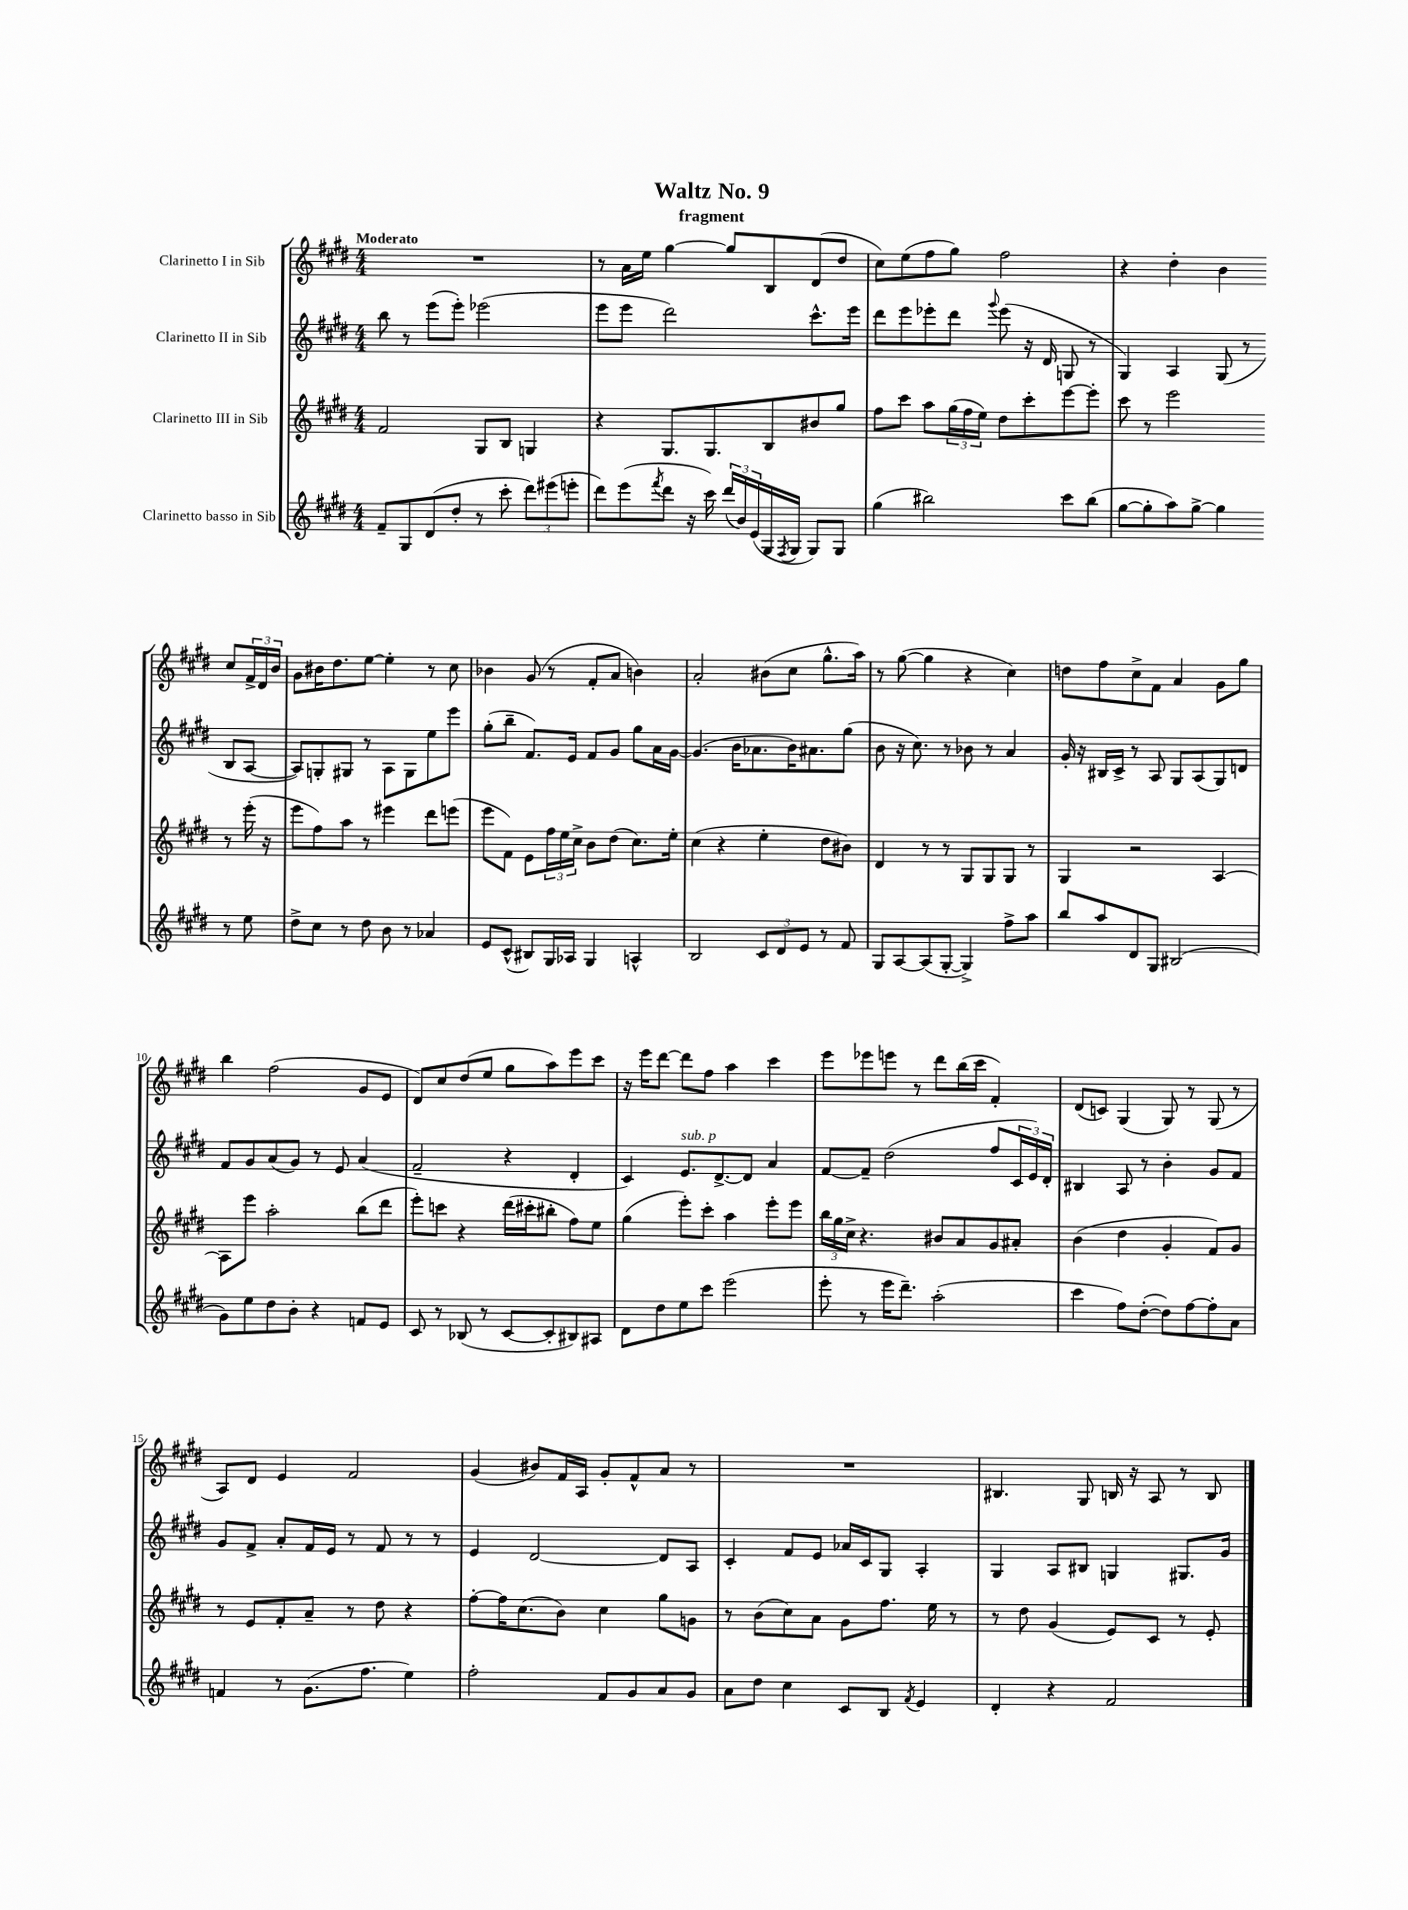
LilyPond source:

\header { title = "Waltz No. 9" subtitle = "fragment" }
<<
\new StaffGroup <<
\new Staff = "s0" \with { instrumentName = "Clarinetto I in Sib" } {
    \clef treble \key e \major \numericTimeSignature \time 4/4 \tempo "Moderato"
    R1 |
    r8 a'16 e''16 gis''4~ gis''8 b8 dis'8( dis''8 |
    cis''8) e''8( fis''8 gis''8) fis''2 |
    r4 dis''4-. b'4 cis''8 \tuplet 3/2 { fis'16-> dis'16 b'16 } |
    gis'8 bis'16 dis''8. e''8~ e''4-. r8 cis''8 |
    bes'4 gis'8( r8 fis'8-. a'8 b'4) |
    a'2-. bis'8( cis''8 gis''8.-^ a''16) |
    r8 gis''8~( gis''4 r4 cis''4) |
    d''8 fis''8 cis''8-> fis'8 a'4 gis'8 gis''8 |
    b''4 fis''2( gis'8 e'8 |
    dis'8) cis''8 dis''8( e''8 gis''8 a''8) e'''8 cis'''8 |
    r16 e'''16 dis'''8~ dis'''8 fis''8 a''4 cis'''4 |
    e'''8 ees'''8 e'''8 r8 dis'''8 b''16( cis'''16 fis'4-.) |
    dis'8( c'8) gis4( gis8) r8 gis8( r8 |
    a8) dis'8 e'4 fis'2 |
    gis'4( bis'8) fis'16 a16 gis'8-. fis'8-^ a'8 r8 |
    R1 |
    bis4. gis8 b16 r16 a8 r8 b8 \bar "|." |
}
\new Staff = "s1" \with { instrumentName = "Clarinetto II in Sib" } {
    \clef treble \key e \major \numericTimeSignature \time 4/4
    b''8 r8 e'''8( e'''8-.) ees'''2( |
    e'''8 e'''8 dis'''2) cis'''8.-^ e'''16 |
    dis'''8 e'''8 ees'''8-. dis'''8 \appoggiatura { gis'''8 } ees'''8( r16 dis'16 g8 r8 |
    gis4) a4 gis8( r8 b8 a8~ |
    a8) g8-. gis8 r8 a8 gis8 e''8 e'''8 |
    gis''8-.( b''8-- fis'8.) e'16 fis'8 gis'8 gis''8 a'16 gis'16~ |
    gis'4.( b'16 aes'8. b'16) ais'8. gis''8( |
    b'8 r16 cis''8.) r8 bes'8 r8 a'4 |
    gis'16-. r16 bis16 cis'16-> r8 a8 gis8 a8( gis8) d'8 |
    fis'8 gis'8 a'8( gis'8) r8 e'8 a'4( |
    fis'2-- r4 dis'4-. |
    cis'4) e'8.^\markup { \italic "sub. p" } dis'8.~-> dis'8 a'4 |
    fis'8~ fis'8-- dis''2( fis''8 \tuplet 3/2 { cis'16 e'16) dis'16-. } |
    bis4 a8 r8 b'4-. gis'8 fis'8 |
    gis'8 fis'8-> a'8-. fis'16 e'16 r8 fis'8 r8 r8 |
    e'4 dis'2~ dis'8 a8 |
    cis'4-. fis'8 e'8 aes'16 cis'16 gis8 a4-. |
    gis4 a8 bis8 g4 gis8. gis'16 \bar "|." |
}
\new Staff = "s2" \with { instrumentName = "Clarinetto III in Sib" } {
    \clef treble \key e \major \numericTimeSignature \time 4/4
    fis'2 gis8 b8 g4 |
    r4 gis8. gis8. b8 bis'8 gis''8 |
    fis''8 cis'''8 a''8 \tuplet 3/2 { gis''16( fis''16 e''16) } dis''8 cis'''8-. e'''8~ e'''8-. |
    cis'''8 r8 e'''2 r8 e'''16-.( r16 |
    e'''8 fis''8) a''8 r8 eis'''4 dis'''8 e'''8( |
    e'''8 fis'8) e'8 \tuplet 3/2 { fis''16 e''16 cis''16-> } b'8 dis''8( cis''8.) e''16-. |
    cis''4( r4 e''4-. dis''8 bis'8) |
    dis'4 r8 r8 gis8 gis8 gis8 r8 |
    gis4 r2 a4~ |
    a8 e'''8 a''2-. b''8( dis'''8 |
    e'''8-.) c'''8 r4 dis'''16( cis'''16-. bis''8-. fis''8) e''8 |
    gis''4( e'''8-.) cis'''8-. a''4 e'''8-. e'''8 |
    \tuplet 3/2 { b''16 gis''16 cis''16-> } r4. bis'8 a'8 gis'8 ais'8-. |
    b'4( dis''4 gis'4-. fis'8) gis'8 |
    r8 e'8 fis'8-. a'8-- r8 dis''8 r4 |
    fis''8~-. fis''16 cis''8.( b'8) cis''4 gis''8 g'8 |
    r8 b'8( cis''8) a'8 gis'8 fis''8. e''16 r8 |
    r8 dis''8 gis'4( e'8) cis'8 r8 e'8-. \bar "|." |
}
\new Staff = "s3" \with { instrumentName = "Clarinetto basso in Sib" } {
    \clef treble \key e \major \numericTimeSignature \time 4/4
    fis'8-- gis8 dis'8( dis''8-. r8 cis'''8-. \tuplet 3/2 { dis'''8) eis'''8( e'''8-. } |
    dis'''8) e'''8( \acciaccatura { fis'''8 } dis'''8 r16 cis'''16) \tuplet 3/2 { dis'''16( b'16) e'16( } gis16 \acciaccatura { fis8 } gis16 gis8) gis8 |
    gis''4( bis''2) cis'''8 bis''8( |
    gis''8~ gis''8-. a''8) gis''8~-> gis''4 r8 e''8 |
    dis''8-> cis''8 r8 dis''8 b'8 r8 aes'4 |
    e'8 cis'8-^( bis8) gis16 aes16 gis4 a4-^ |
    b2 \tuplet 3/2 { cis'8 dis'8 e'8 } r8 fis'8 |
    gis8 a8~ a8( gis8~-. gis4->) fis''8-> a''8 |
    b''8 a''8 dis'8 gis8 bis2( |
    gis'8) e''8 dis''8 b'8-. r4 f'8 e'8 |
    cis'8 r8 bes8( r8 cis'8~ cis'8-. bis8) ais8 |
    dis'8 dis''8 e''8 cis'''8 e'''2( |
    e'''8-. r8 e'''16 dis'''8.--) a''2-.( |
    cis'''4 fis''8) dis''8~-.( dis''8) fis''8~ fis''8-. a'8 |
    f'4 r8 gis'8.( fis''8. e''4) |
    fis''2-. fis'8 gis'8 a'8 gis'8 |
    a'8 dis''8 cis''4 cis'8 b8 \acciaccatura { fis'8 } e'4 |
    dis'4-. r4 fis'2 \bar "|." |
}
>>
>>
